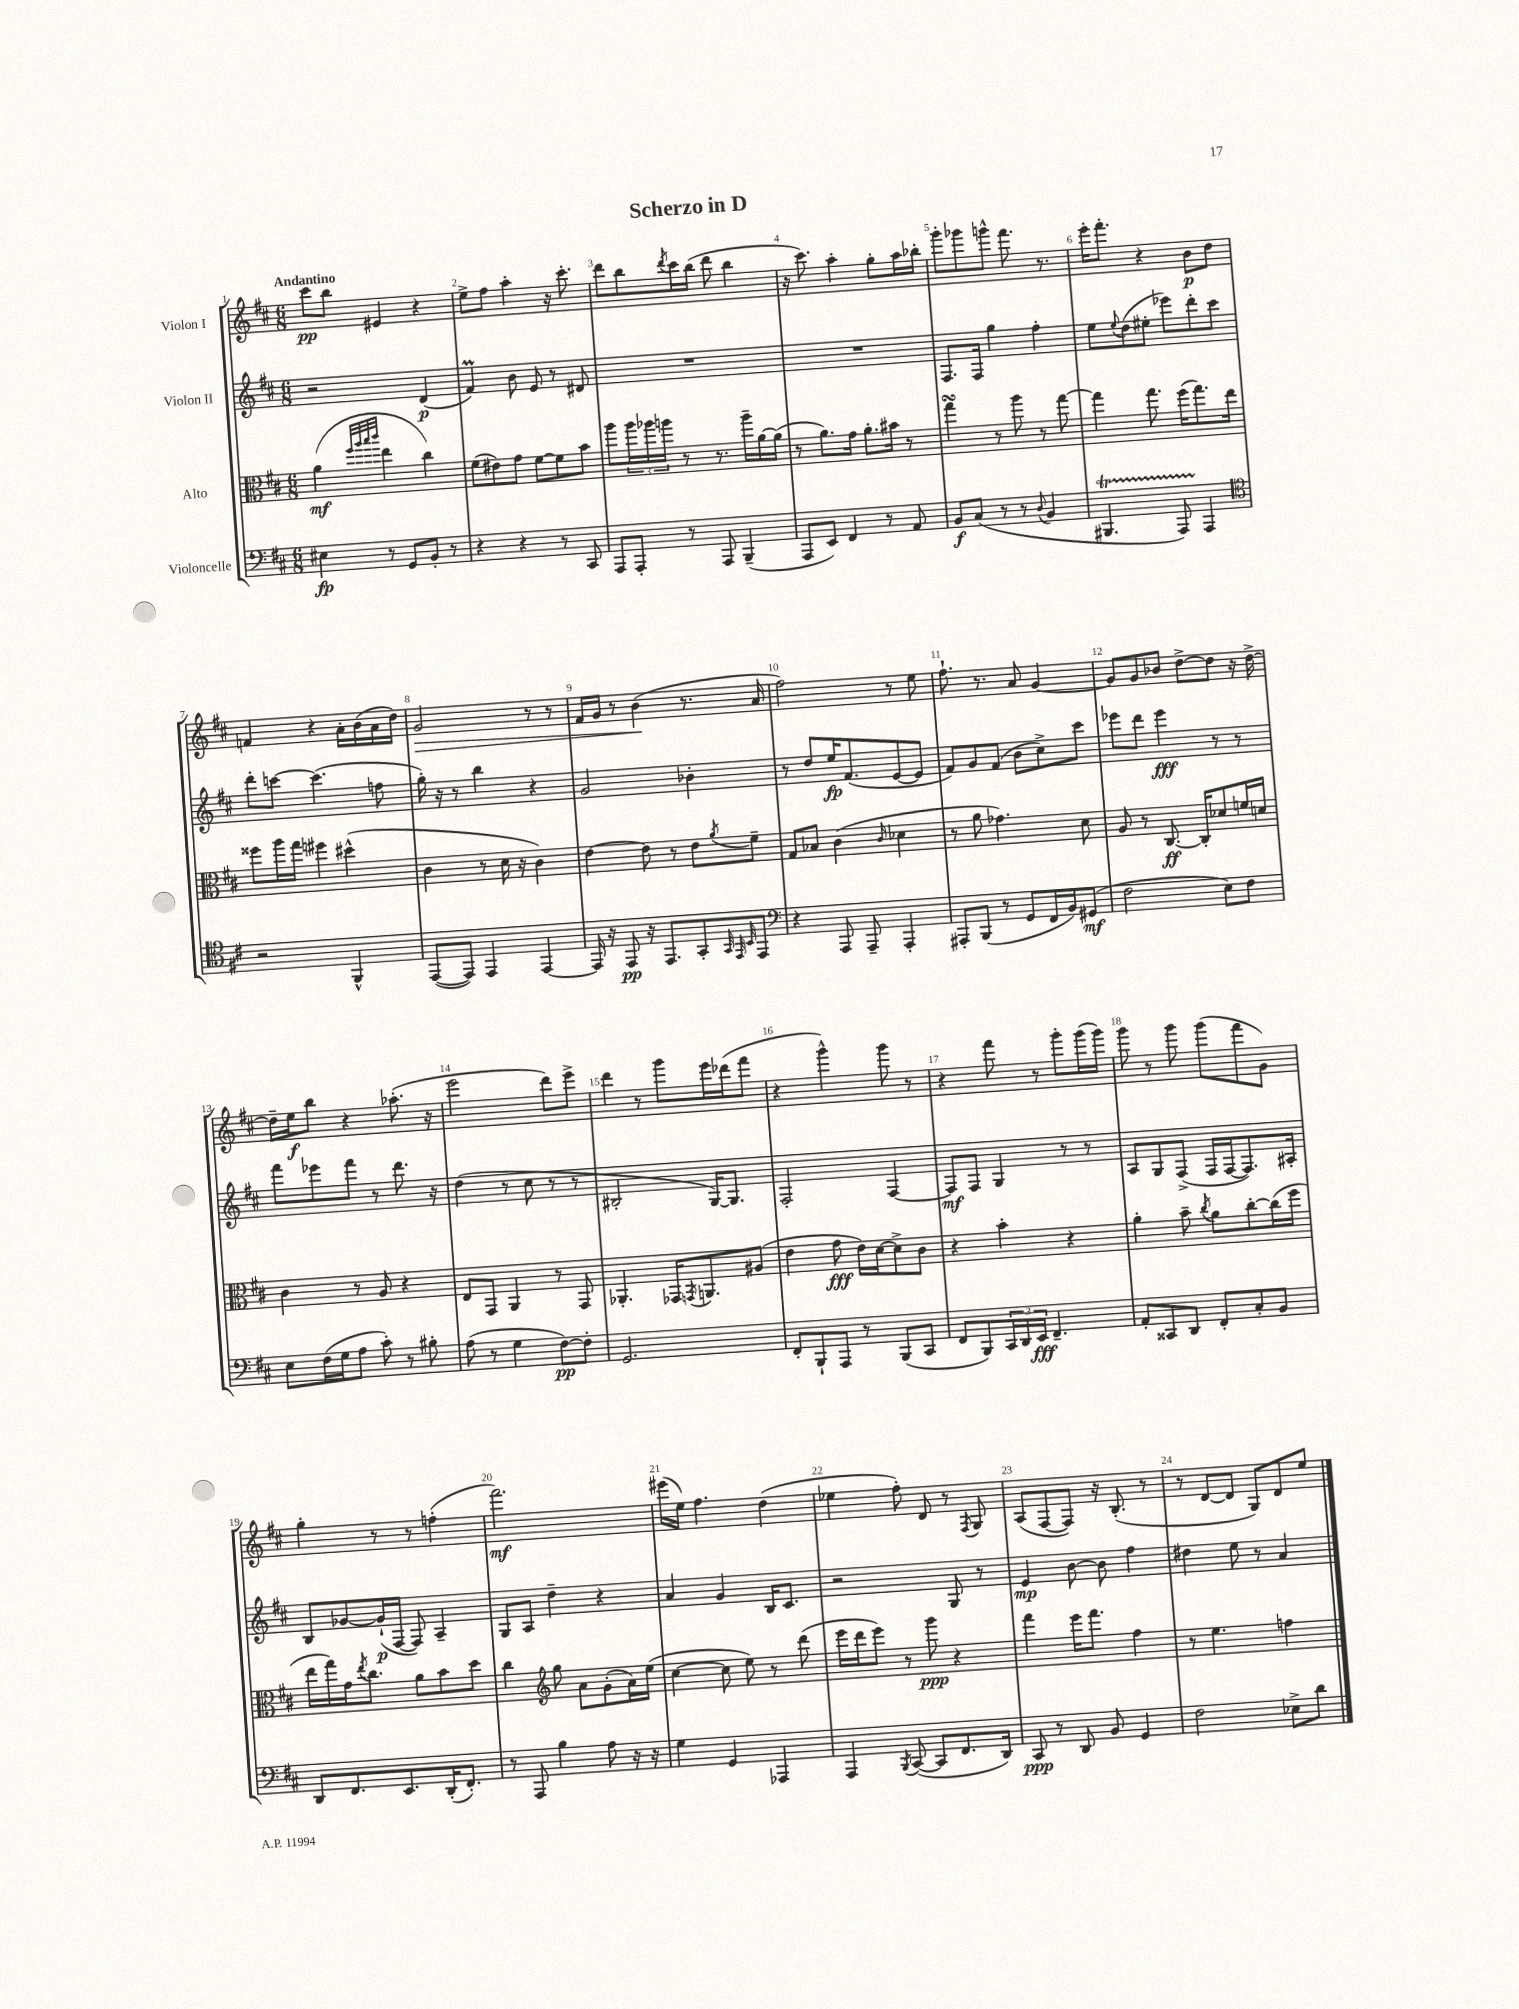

**kern	**dynam	**kern	**dynam	**kern	**dynam	**kern	**dynam
*part4	*part4	*part3	*part3	*part2	*part2	*part1	*part1
*staff4	*staff4	*staff3	*staff3	*staff2	*staff2	*staff1	*staff1
*I"Violoncelle	*	*I"Alto	*	*I"Violon II	*	*I"Violon I	*
*clefF4	*	*clefC3	*	*clefG2	*	*clefG2	*
*k[f#c#]	*	*k[f#c#]	*	*k[f#c#]	*	*k[f#c#]	*
*M6/8	*	*M6/8	*	*M6/8	*	*M6/8	*
=1	=1	=1	=1	=1	=1	=1	=1
!	!	!	!	!	!	!LO:TX:a:B:t=Andantino	!
4E#X\	fp	(4a\	mf	2r	.	8ccc#\L	pp
.	.	.	.	.	.	8bb\J	.
.	.	32qqff#/LLL	.	.	.	.	.
.	.	32qqaa/	.	.	.	.	.
.	.	32qqbb/	.	.	.	.	.
.	.	32qqccc#/JJJ	.	.	.	.	.
8r	.	4ee\	.	.	.	4e#X/	.
8GG/L	.	.	.	.	.	.	.
8BB'/J	.	4cc#\)	.	(4d/	p	4r	.
8r	.	.	.	.	.	.	.
=2	=2	=2	=2	=2	=2	=2	=2
4r	.	(8f#\L	.	4f#m/)	.	8ee^\L	.
.	.	8e#X\)	.	.	.	8ff#\J	.
4r	.	8g\J	.	8b\	.	4aa'\	.
.	.	[8f#\L	.	8e/	.	.	.
8r	.	8f#\]	.	8r	.	16r	.
.	.	.	.	.	.	8.ccc#'\	.
8CC#/	.	8b\J	.	8d#X/	.	.	.
=3	=3	=3	=3	=3	=3	=3	=3
8AAA/L	.	8aa\L	.	2.r	.	8ddd\L	.
8AAA'/J	.	24aa\L	.	.	.	8bb\	.
.	.	24aa-X\	.	.	.	.	.
.	.	24aan\JJ	.	.	.	.	.
.	.	.	.	.	.	8qddd/	.
8r	.	8r	.	.	.	16ccc#\L	.
.	.	.	.	.	.	(16bb\JJ	.
8AAA/	.	8.r	.	.	.	8ddd\	.
(4BBB~/	.	.	.	.	.	4bb\	.
.	.	16aa~\LL	.	.	.	.	.
.	.	[16a\	.	.	.	.	.
.	.	(16a\JJ]	.	.	.	.	.
=4	=4	=4	=4	=4	=4	=4	=4
8AAA/L	.	8r	.	2.r	.	16r	.
.	.	.	.	.	.	8.ccc#\)	.
8EE/J)	.	8.a\L)	.	.	.	.	.
4FF#/	.	.	.	.	.	4aa'\	.
.	.	16g\Jk	.	.	.	.	.
.	.	8.a'\L	.	.	.	.	.
8r	.	.	.	.	.	8gg'\L	.
.	.	16b#X\Jk	.	.	.	.	.
8AA/	.	8r	.	.	.	16aa\L	.
.	.	.	.	.	.	16bb-X'\JJ	.
=5	=5	=5	=5	=5	=5	=5	=5
8BB/L	f	4ggsSSs\	.	8.F#/L	.	8ggg'\L	.
(8C#/J	.	.	.	.	.	8ggg-X\	.
.	.	.	.	16F#/Jk	.	.	.
8r	.	8r	.	4gg\	.	8gggn^^\J	.
8r	.	8aa\	.	.	.	8.fff#\	.
8qqD/	.	.	.	.	.	.	.
4BB/	.	8r	.	4ff#'\	.	.	.
.	.	.	.	.	.	8.r	.
.	.	[8gg\	.	.	.	.	.
=6	=6	=6	=6	=6	=6	=6	=6
4.BBB#Xt/	.	4gg\]	.	8ee\L	.	16eee'\KL	.
.	.	.	.	.	.	8.fff#'\J	.
.	.	.	.	8qqee/	.	.	.
.	.	.	.	(8dd\	.	.	.
.	.	8.gg\	.	8ee#X'\J	.	4r	.
8AAATTT/)	.	.	.	8eee-X\L)	.	.	.
.	.	(16ff#\KL	.	.	.	.	.
4AAA/	.	8.gg\)	.	8ddd'\	.	8b\L	p
.	.	.	.	8ccc#\J	.	8dd\J	.
.	.	16ee\Jk	.	.	.	.	.
!!LO:LB:g=z
=7	=7	=7	=7	=7	=7	=7	=7
*clefC4	*	*	*	*	*	*	*
2r	.	8ff##X\L	.	8ddd'\L	.	4fn/	.
.	.	16aa\L	.	[8cccn\J	.	.	.
.	.	16gg\JJ	.	.	.	.	.
.	.	4ff#X\	.	(4.ccc\]	.	4r	.
4FF#^^/	.	(4dd#X^^\	.	.	.	16a'\LL	.
.	.	.	.	.	.	(16b\	.
.	.	.	.	8ffn\	.	16a\	.
.	.	.	.	.	.	16dd\JJ)	.
=8	=8	=8	=8	=8	=8	=8	=8
!	!	!	!	!	!	!	!LO:HP:b
([8EE/L	.	4c#\	.	16gg'\)	.	2g/	>
.	.	.	.	16r	.	.	.
8EE/J])	.	.	.	8r	.	.	.
4EE/	.	8r	.	4bb\	.	.	.
.	.	16d\	.	.	.	.	.
.	.	16r	.	.	.	.	.
[4EE/	.	4c#\)	.	4r	.	8r	.
.	.	.	.	.	.	8r	.
=9	=9	=9	=9	=9	=9	=9	=9
16EE/]	.	[4e\	.	2g/	.	16f#/LL	.
16r	.	.	.	.	.	16g/JJ	.
8EE/	pp	.	.	.	.	8r	.
16r	.	8e\]	.	.	.	(4b\	.
8.EE/L	.	.	.	.	.	.	.
.	.	8r	.	.	.	.	.
8GG'/	.	8e\L	.	4b-X'\	.	8.r	]
32qqGG/	.	.	.	.	.	.	.
32qqEE/	.	.	.	.	.	.	.
32qqBB/	.	8qa/	.	.	.	.	.
8EE/J	.	8f#~\J	.	.	.	.	.
.	.	.	.	.	.	16a/	.
=10	=10	=10	=10	=10	=10	=10	=10
*clefF4	*	*	*	*	*	*	*
4r	.	8G/L	.	8r	.	2ff#\)	.
.	.	8B-X/J	.	8dd/L	.	.	.
8AAA/	.	(4c#\	.	16ee/K	fp	.	.
.	.	.	.	(8.f#/	.	.	.
8AAA~/	.	.	.	.	.	.	.
.	.	16qqc#/	.	.	.	.	.
4AAA'/	.	4d-X\	.	[8e/	.	8r	.
.	.	.	.	8e/J]	.	8ee\	.
=11	=11	=11	=11	=11	=11	=11	=11
8AAA#X'/L	.	8r	.	8f#/L)	.	8.ff#`\	.
(8BBB/J	.	8a\	.	8g/	.	.	.
.	.	.	.	.	.	8.r	.
8r	.	4.g-X\)	.	(8f#/J	.	.	.
8GG/L	.	.	.	8b\L	.	8a/	.
16FF#/L	.	.	.	8cc#^\)	.	[4g/	.
16BB/J)	.	.	.	.	.	.	.
(8GG#X/J	mf	8d\	.	8ccc#\J	.	.	.
=12	=12	=12	=12	=12	=12	=12	=12
2F#\	.	8A/	.	8eee-X\L	.	8g/L]	.
.	.	8r	.	8ddd\J	.	8g/	.
.	.	[8.C#/	ff	4eee-\	fff	8b-X/J	.
.	.	.	.	.	.	[8dd^\L	.
.	.	16C#'/KL]	.	.	.	.	.
8E\L)	.	8d-X/	.	8r	.	8dd\J]	.
8F#\J	.	16fn/L	.	8r	.	16r	.
.	.	16dn/JJ	.	.	.	[16dd^\	.
!!LO:LB:g=z
=13	=13	=13	=13	=13	=13	=13	=13
8E\L	.	4c#\	.	8fff#\L	.	16dd~\LL]	.
.	.	.	.	.	.	16ee\J	f
(16F#\L	.	.	.	8eee-X\	.	8bb\J	.
16G\J	.	.	.	.	.	.	.
8A\J	.	8r	.	8fff#\J	.	4r	.
8c#'\)	.	8A/	.	8r	.	.	.
8r	.	4r	.	8.ddd\	.	(8.aa-X'\	.
8B#X'\	.	.	.	.	.	.	.
.	.	.	.	16r	.	16r	.
=14	=14	=14	=14	=14	=14	=14	=14
(8A\	.	8E/L	.	(4dd\	.	2eee\	.
8r	.	8GG/J	.	.	.	.	.
4G\	.	4AA/	.	8r	.	.	.
.	.	.	.	8cc#\	.	.	.
[8F#\L)	pp	8r	.	8r	.	8ddd\L)	.
8F#'\J]	.	8GG/	.	8r	.	8eee^\J	.
=15	=15	=15	=15	=15	=15	=15	=15
2.GG/	.	4.AA-X'/	.	2B#X'/	.	4ddd\	.
.	.	.	.	.	.	8r	.
.	.	16GG-X/KL	.	.	.	8ggg\L	.
.	.	8qGGn/	.	.	.	.	.
.	.	8.AAn/	.	.	.	.	.
.	.	.	.	[16G/KL)	.	16eee\L	.
.	.	.	.	8.G/J]	.	(16ddd-X\J	.
.	.	(8A#X/J	.	.	.	8fff#\J	.
=16	=16	=16	=16	=16	=16	=16	=16
8FF#'/L	.	4e\	.	2F#'/	.	4r	.
8BBB`/	.	.	.	.	.	.	.
8AAA/J	.	8g\	fff	.	.	4ggg^^\)	.
8r	.	16e\LL)	.	.	.	.	.
.	.	[16d\J	.	.	.	.	.
(8BBB/L	.	8d^\]	.	[4F#/	.	8ggg\	.
8CC#/J	.	8c#\J	.	.	.	8r	.
=17	=17	=17	=17	=17	=17	=17	=17
8FF#/L	.	4r	.	8F#/L]	mf	4r	.
8BBB/)	.	.	.	8F#/J	.	.	.
24CC#/L	.	4b'\	.	4G/	.	8fff#\	.
24DD/	.	.	.	.	.	.	.
24EE/JJ	fff	.	.	.	.	.	.
4.FF#~/	.	.	.	.	.	8r	.
.	.	4r	.	8r	.	8ggg'\L	.
.	.	.	.	8r	.	(16ggg\L	.
.	.	.	.	.	.	16ggg\JJ)	.
=18	=18	=18	=18	=18	=18	=18	=18
8AA'/L	.	4a'\	.	8A/L	.	8ggg\	.
8CC##X/	.	.	.	8G/	.	8r	.
8DD/J	.	8b~\	.	(8F#^/J	.	8ggg\	.
.	.	8qcc#/	.	.	.	.	.
8FF#'/L	.	8a\L	.	16F#/LL	.	(8ggg\L	.
.	.	.	.	[16F#/J	.	.	.
8C#'/	.	[8cc#'\	.	8.F#/])	.	8fff#\	.
8BB/J	.	(16cc#\L]	.	.	.	8g\J)	.
.	.	16ff#\JJ	.	16A#X'/Jk	.	.	.
!!LO:LB:g=z
=19	=19	=19	=19	=19	=19	=19	=19
8DD/L	.	16ee\LL	.	8B/L	.	4gg'\	.
.	.	16gg\)	.	.	.	.	.
8.FF#/	.	16g\J	.	[8g-X/	.	.	.
.	.	8qee/	.	.	.	.	.
.	.	8.cc#\J	.	.	.	.	.
.	.	.	.	(16g-`/L]	p	8r	.
8.EE/	.	.	.	[16F#/JJ	.	.	.
.	.	8a\L	.	8F#/])	.	8r	.
(16DD'/K	.	8b\	.	4A~/	.	(4ffn'\	.
8.FF#'/J)	.	.	.	.	.	.	.
.	.	8dd\J	.	.	.	.	.
=20	=20	=20	=20	=20	=20	=20	=20
8r	.	4cc#\	.	8G/L	.	2.fff#\)	mf
8AAA/	.	.	.	8A/J	.	.	.
*	*	*clefG2	*	*	*	*	*
4B\	.	8gg\	.	4dd~\	.	.	.
.	.	8a\L	.	.	.	.	.
8A\	.	(8g'\	.	4r	.	.	.
16r	.	16a\L)	.	.	.	.	.
16r	.	(16ee\JJ	.	.	.	.	.
=21	=21	=21	=21	=21	=21	=21	=21
4G\	.	[4cc#\	.	4a/	.	(16eee#X\LL	.
.	.	.	.	.	.	16ee\JJ)	.
.	.	.	.	.	.	4.ff#\	.
4GG/	.	8cc#\]	.	4g/	.	.	.
.	.	8ee\)	.	.	.	.	.
4AAA-X/	.	8r	.	16B/KL	.	(4dd\	.
.	.	.	.	8.c#/J	.	.	.
.	.	(8ddd\	.	.	.	.	.
=22	=22	=22	=22	=22	=22	=22	=22
4AAA/	.	16eee\LL	.	2r	.	4ee-X\	.
.	.	16ddd\J	.	.	.	.	.
.	.	8eee\J)	.	.	.	.	.
8qBBB/	.	.	.	.	.	.	.
([8CC#/	.	8r	.	.	.	8ff#'\)	.
8CC#/L]	.	8ggg\	ppp	.	.	8d/	.
8.FF#/	.	4r	.	8G/	.	8r	.
.	.	.	.	.	.	8qF#/	.
.	.	.	.	8r	.	8G/	.
16DD/Jk)	.	.	.	.	.	.	.
=23	=23	=23	=23	=23	=23	=23	=23
8CC#/	ppp	4fff#\	.	4e/	mp	(8A/L	.
8r	.	.	.	.	.	[8F#/	.
8DD/	.	16eee\KL	.	[8b\	.	8F#/J])	.
.	.	8.fff#\J	.	.	.	.	.
8BB/	.	.	.	8b\]	.	16r	.
.	.	.	.	.	.	(8.B'/	.
4GG/	.	4ff#\	.	4ff#\	.	.	.
.	.	.	.	.	.	8r	.
=24	=24	=24	=24	=24	=24	=24	=24
2F#\	.	8r	.	4dd#X\	.	8r	.
.	.	4.ee\	.	.	.	[8d/L	.
.	.	.	.	8ee\	.	8d/J]	.
.	.	.	.	8r	.	8G/L)	.
8E-X^\L	.	4ffn\	.	4a/	.	8d/	.
8d\J	.	.	.	.	.	8ee/J	.
==	==	==	==	==	==	==	==
*-	*-	*-	*-	*-	*-	*-	*-
